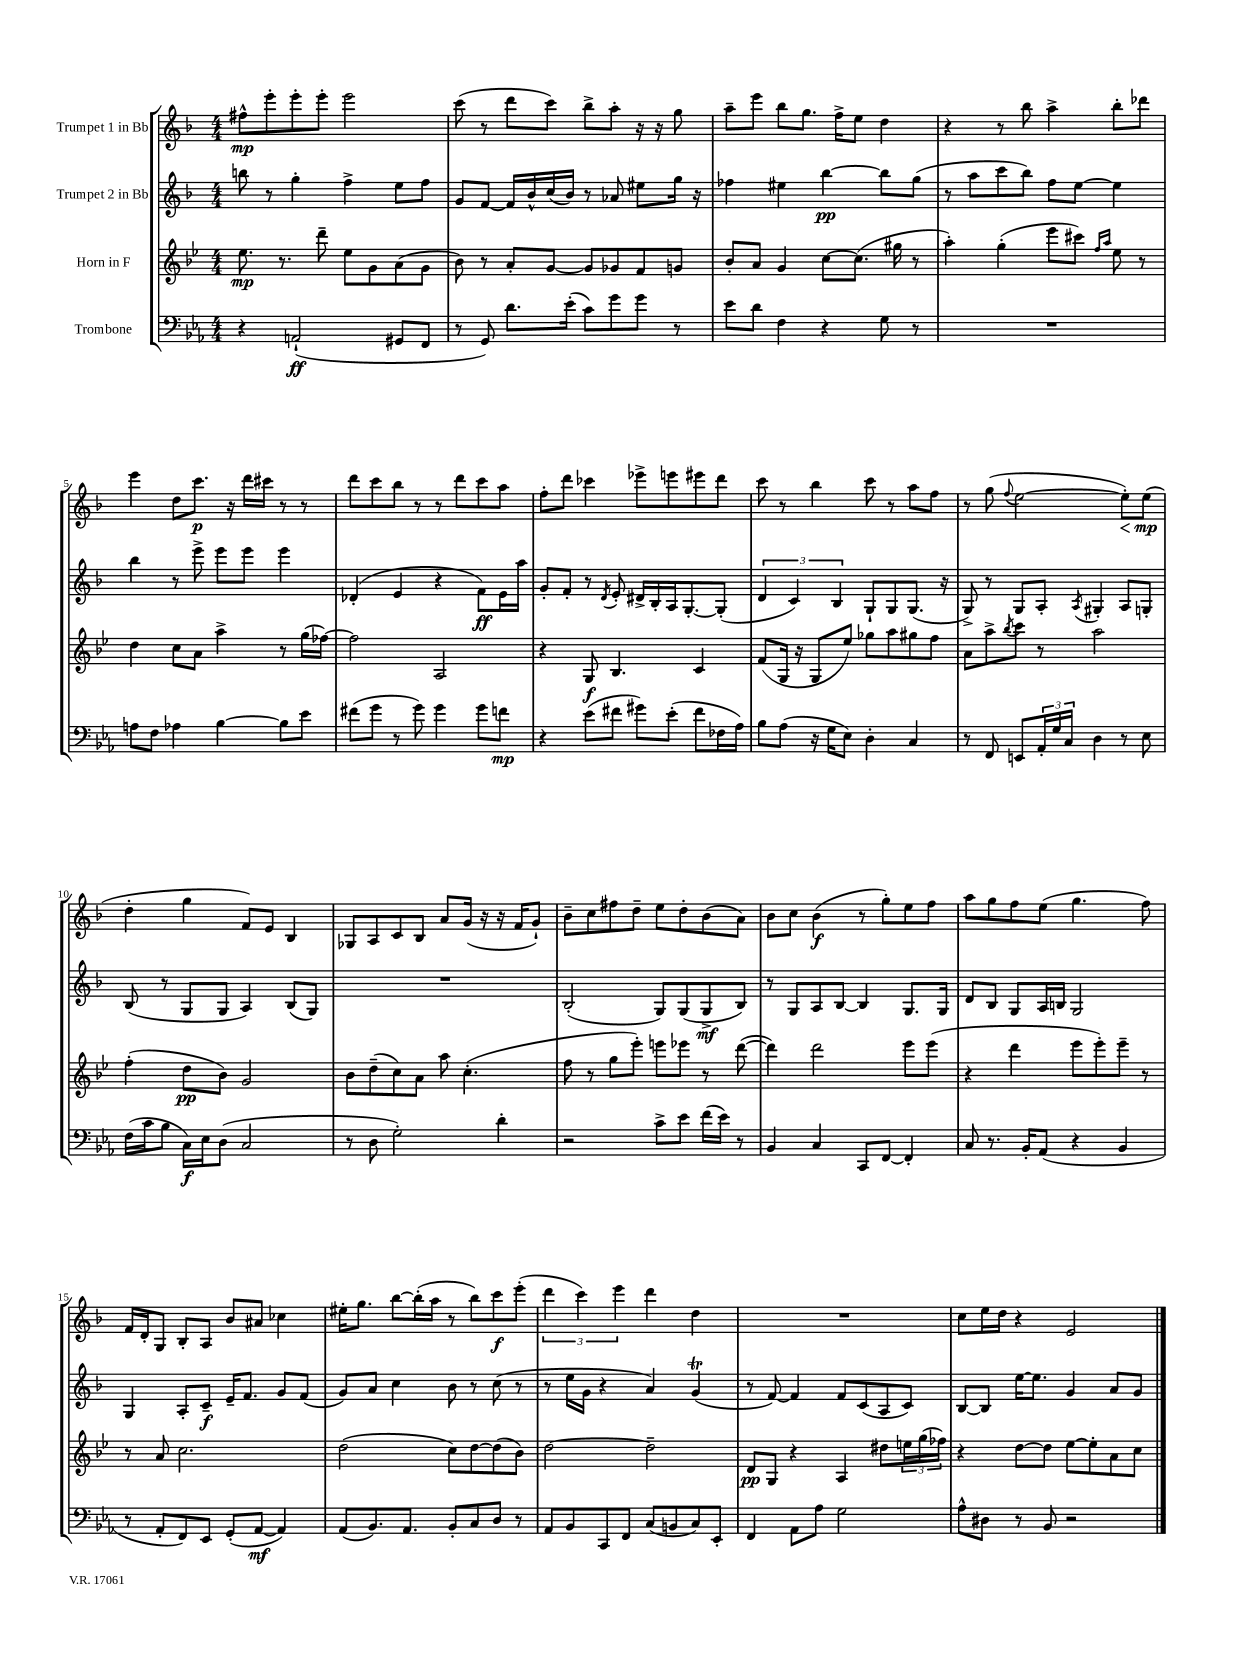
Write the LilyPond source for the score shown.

<<
\new StaffGroup <<
\new Staff = "s0" \with { instrumentName = "Trumpet 1 in Bb" } {
    \clef treble \key f \major \numericTimeSignature \time 4/4
    fis''8-^\mp e'''8-. e'''8-. e'''8-. e'''2 |
    c'''8( r8 d'''8 c'''8) bes''8-> a''8-. r16 r16 g''8 |
    a''8-- e'''8 bes''8 g''8. f''16-> e''8 d''4 |
    r4 r8 bes''8 a''4-> bes''8-. des'''8 |
    e'''4 d''8 c'''8.\p r16 d'''16 cis'''16 r8 r8 |
    d'''8 c'''8 bes''8 r8 r8 d'''8 c'''8 a''8 |
    f''8-. d'''8 ces'''4 ees'''8-> e'''8 eis'''8 d'''8 |
    c'''8 r8 bes''4 c'''8 r8 a''8 f''8 |
    r8 g''8( \appoggiatura { f''8 } e''2~ e''8-.\<) e''8\mp\!( |
    d''4-. g''4 f'8) e'8 bes4 |
    ges8 a8 c'8 bes8 a'8 g'16( r16 r16 f'16 g'8-!) |
    bes'8-- c''8 fis''8 d''8-- e''8 d''8-. bes'8( a'8) |
    bes'8 c''8 bes'4\f( r8 g''8-.) e''8 f''8 |
    a''8 g''8 f''8 e''8( g''4. f''8) |
    f'16 d'16-. g8 bes8-. a8 bes'8 ais'8 ces''4 |
    eis''16-. g''8. bes''8~ bes''16-.( a''16 r8 bes''8) c'''8\f e'''8-.( |
    \tuplet 3/2 { d'''4 c'''4) e'''4 } d'''4 d''4 |
    R1 |
    c''8 e''16 d''16 r4 e'2 \bar "|." |
}
\new Staff = "s1" \with { instrumentName = "Trumpet 2 in Bb" } {
    \clef treble \key f \major \numericTimeSignature \time 4/4
    b''8 r8 g''4-. f''4-> e''8 f''8 |
    g'8 f'8~ f'16 bes'16-^ c''16( bes'16) r8 aes'8 eis''8 g''16 r16 |
    fes''4 eis''4 bes''4~\pp bes''8 g''8( |
    r8 a''8 c'''8 bes''8) f''8 e''8~ e''4 |
    bes''4 r8 e'''8-> e'''8 e'''8 e'''4 |
    des'4-.( e'4 r4 f'8\ff) e'16 a''16 |
    g'8-. f'8-. r8 \acciaccatura { d'8 } e'8-. dis'16-> bes16-. a16 g8.~-. g8-.( |
    \tuplet 3/2 { d'4 c'4) bes4 } g8-! g8 g8.( r16 |
    g8->) r8 g8 a8-. \acciaccatura { a8 } gis4-. a8 g8-. |
    bes8( r8 g8 g8 a4) bes8( g8) |
    R1 |
    bes2-.( g8) g8( g8->\mf bes8) |
    r8 g8 a8 bes8~ bes4 g8. g16 |
    d'8 bes8 g8 a16 b16 g2 |
    g4 a8-. c'8--\f e'16-- f'8. g'8 f'8( |
    g'8) a'8 c''4 bes'8 r8 c''8( r8 |
    r8 e''16 g'16 r4 a'4) g'4\trill( |
    r8 f'8~) f'4 f'8 c'8( a8 c'8) |
    bes8~ bes8 e''16~ e''8. g'4 a'8 g'8 \bar "|." |
}
\new Staff = "s2" \with { instrumentName = "Horn in F" } {
    \clef treble \key bes \major \numericTimeSignature \time 4/4
    ees''8.\mp r8. d'''8-- ees''8 g'8 a'8( g'8 |
    bes'8) r8 a'8-. g'8~ g'8 ges'8 f'8 g'8 |
    bes'8-. a'8 g'4 c''8~ c''8.( gis''16 r8 |
    a''4-.) g''4-.( ees'''8 cis'''8) \grace { f''16 a''16 } ees''8 r8 |
    d''4 c''8 a'8 a''4-> r8 g''16( fes''16~) |
    fes''2 a2 |
    r4 g8\f bes4. c'4 |
    f'8( g16 r16 g8 ees''8) ges''8 a''8 gis''8 f''8 |
    a'8 a''8-> \acciaccatura { bes''8 } c'''8 r8 a''2 |
    f''4-.( d''8\pp bes'8) g'2 |
    bes'8 d''8--( c''8) a'8 a''8 c''4.-.( |
    f''8 r8 g''8 ees'''8-.) e'''8 ees'''8 r8 d'''8~( |
    d'''4) d'''2 ees'''8 ees'''8( |
    r4 d'''4 ees'''8 ees'''8-.) ees'''8-- r8 |
    r8 a'8 c''2. |
    d''2( c''8) d''8~ d''8( bes'8) |
    d''2~ d''2-- |
    d'8\pp g8 r4 a4 dis''8 \tuplet 3/2 { e''16 g''16( fes''16) } |
    r4 d''8~ d''8 ees''8~ ees''8-. a'8 c''8 \bar "|." |
}
\new Staff = "s3" \with { instrumentName = "Trombone" } {
    \clef bass \key ees \major \numericTimeSignature \time 4/4
    r4 a,2-!\ff( gis,8 f,8 |
    r8 g,8) d'8. ees'16-.( c'8) g'8 g'8 r8 |
    ees'8 d'8 f4 r4 g8 r8 |
    R1 |
    a8 f8 aes4 bes4~ bes8 ees'8 |
    fis'8( g'8 r8 g'8) g'4 g'8 f'8\mp |
    r4 ees'8( fis'8 gis'8) ees'8-.( fis'8 fes16 aes16) |
    bes8 aes8( r16 g16 ees8) d4-. c4 |
    r8 f,8 e,8 \tuplet 3/2 { aes,16-. g16 c16 } d4 r8 ees8 |
    f16( c'16 bes8 c16\f) ees16 d8( c2 |
    r8 d8 g2-.) d'4-. |
    r2 c'8-> ees'8 f'16( ees'16) r8 |
    bes,4 c4 c,8 f,8~ f,4-. |
    c8 r8. bes,16-. aes,8( r4 bes,4 |
    r8 aes,8-. f,8) ees,8 g,8-.( aes,8~\mf aes,4) |
    aes,8( bes,8.) aes,8. bes,8-. c8 d8 r8 |
    aes,8 bes,8 c,8 f,8 c8( b,8 c8) ees,8-. |
    f,4 aes,8 aes8 g2 |
    aes8-^ dis8 r8 bes,8 r2 \bar "|." |
}
>>
>>
